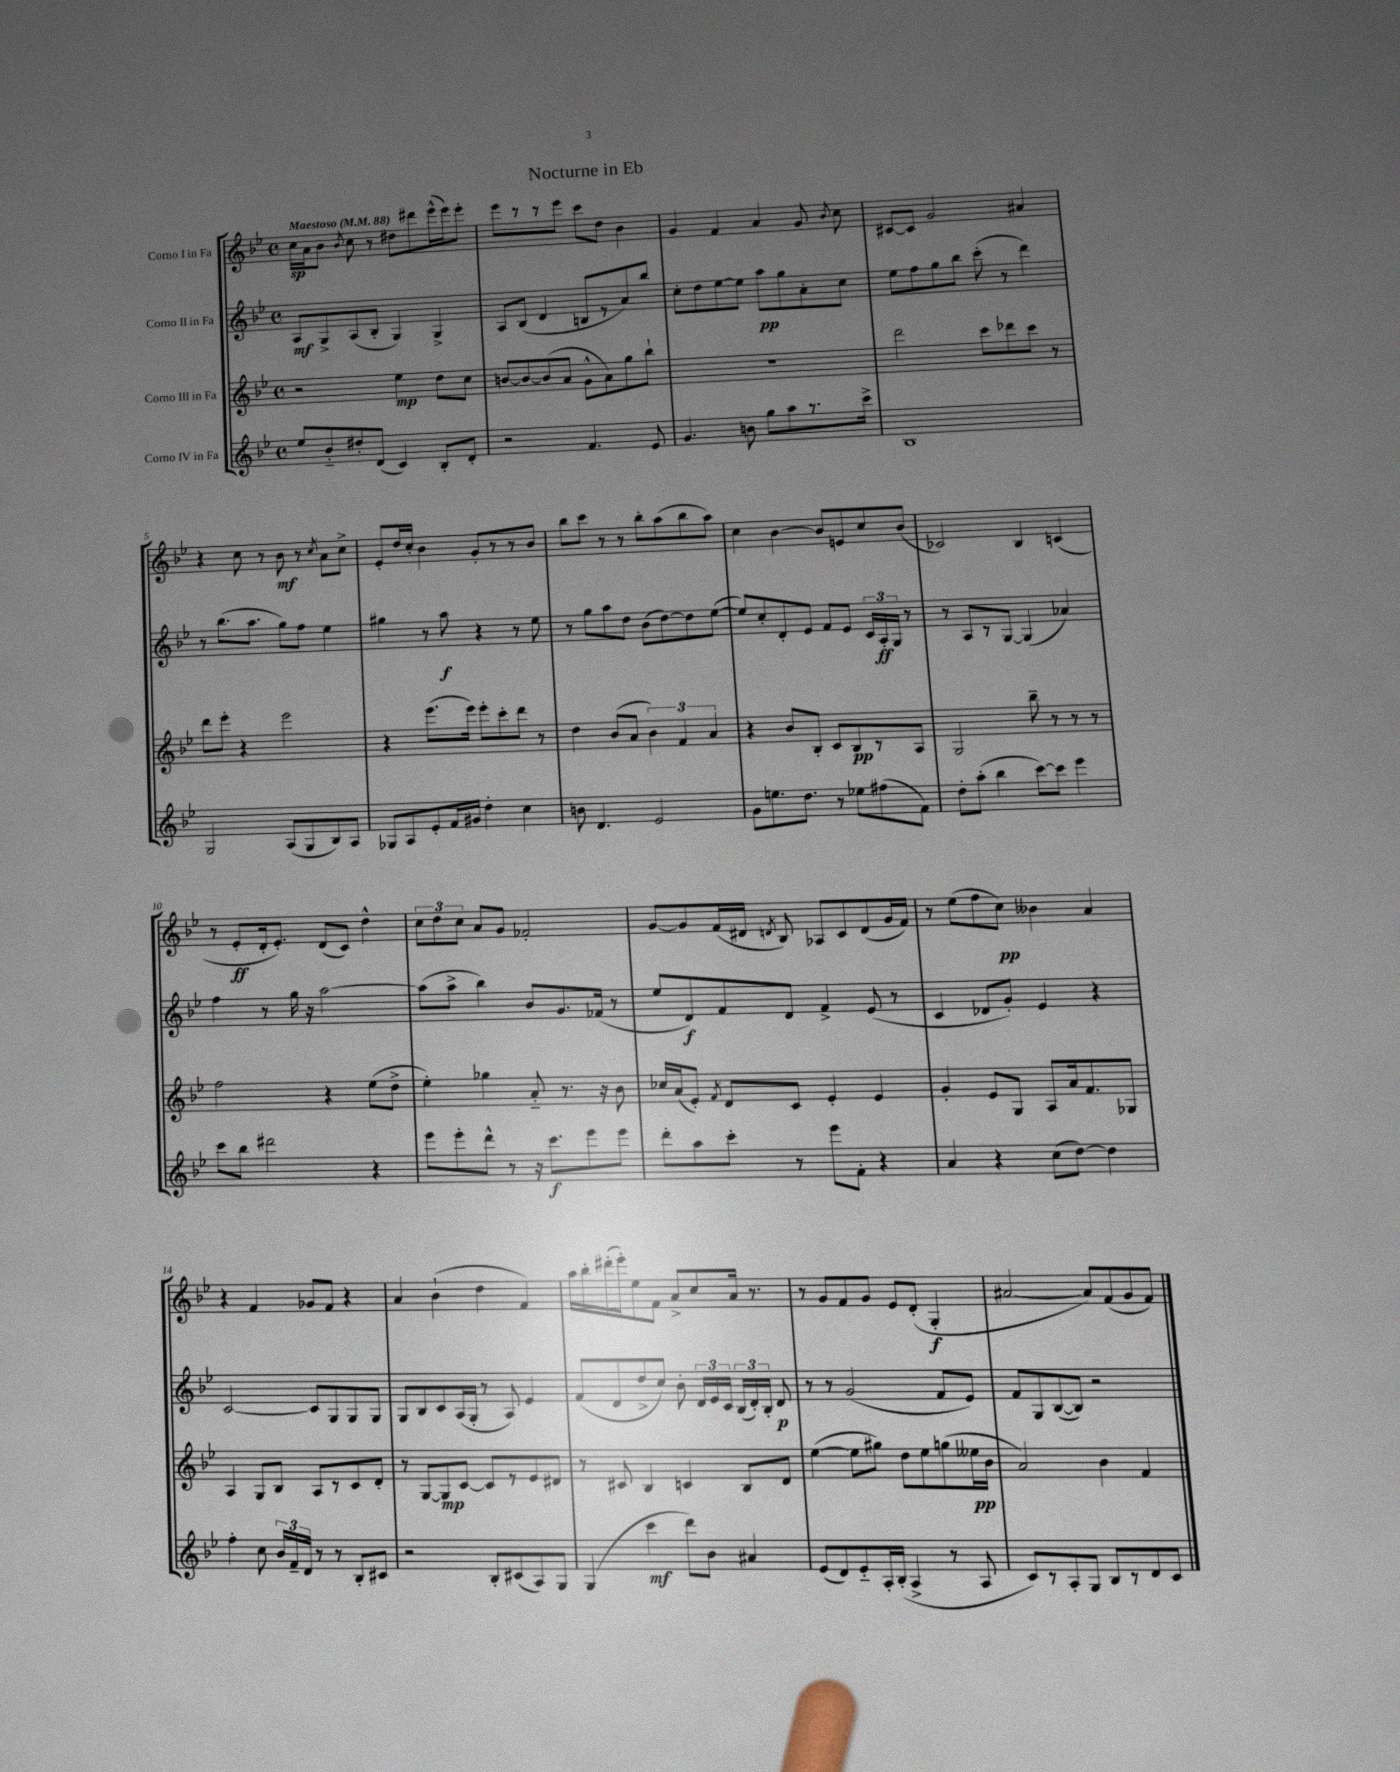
\header { title = "Nocturne in Eb" }
<<
\new StaffGroup <<
\new Staff = "s0" \with { instrumentName = "Corno I in Fa" } {
    \clef treble \key bes \major \defaultTimeSignature \time 4/4 \tempo "Maestoso" 4 = 88
    \autoBeamOff c''16[\sp a'16 bes'8] \acciaccatura { bes'8 } c''8 r8 dis''8[ dis'''8 ees'''16-^( ees'''16) ees'''8]-. |
    ees'''8[ r8 r8 ees'''8] c'''8[ d''8] bes'4 |
    g'4 f'4 a'4 g'8 \acciaccatura { bes'8 } c''8 |
    cis'8[~ cis'8] g'2 ais'4 |
    r4 c''8 r8 bes'8\mf r8 \acciaccatura { c''8 } a'8[ c''8]-> |
    ees'8[-. d''16 c''16]-. bes'4 g'8[-. r8 r8 bes'8] |
    bes''8[ c'''8] r8 r8 bes''8[-. a''8( bes''8 a''8]) |
    c''4 bes'4~ bes'8[ e'8 c''8 bes'8]( |
    ces'2) bes4 c'4( |
    r8 ees'8[-.\ff d'16-. ees'8.]-.) d'8[( c'8]) d''4-^ |
    \tuplet 3/2 { c''8[ d''8 c''8] } a'8[ g'8] fes'2-. |
    g'8[~ g'8 f'16( dis'16] \acciaccatura { d'8 } bes8) aes8[ c'8 d'8( g'16 f'16]) |
    r8 ees''8[( f''8 c''8]\pp) beses'4 a'4 |
    r4 f'4 ges'8[ f'8] r4 |
    a'4 bes'4-!( d''4 f'4) |
    a''16[ bes''16-. dis'''16-.( ees'''16-.) ees''8 f'8] a'8[-> c''8 a'16] r8. |
    r8 g'8[ f'8 g'8] ees'8[ d'8]-.( g4-.\f |
    ais'2~ ais'8[) f'8( g'8 f'8]) \bar "|." |
}
\new Staff = "s1" \with { instrumentName = "Corno II in Fa" } {
    \clef treble \key bes \major \defaultTimeSignature \time 4/4
    \autoBeamOff a8[\mf g8-> a8( bes8]-. g4) g4-> |
    a8[ bes8]( d'4 b8[ r8 a'8) bes''8] |
    c''8[-. d''8 ees''8~ ees''8] a''8[\pp g''8 a'8-. c''8] |
    ees''8[ f''8 g''8 bes''8] c'''8-.( r8 d'''4) |
    r8 bes''8.[( a''8.] g''8[) f''8] ees''4 |
    gis''4 r8 a''8\f r4 r8 ees''8 |
    r8 g''8[ a''8 d''8] bes'8[( d''8~) d''8 ees''8]~( |
    ees''8[) c''8-. d'8-. ees'8] f'8[ ees'8] \tuplet 3/2 { c'16[ a16-.\ff g16] } r8 |
    r8 a8[ r8 g8]~ g4( aes'4) |
    f''4 r8 g''16 r16 a''2~ |
    a''8[( a''8]-> bes''4) bes'8[ g'8. fes'16]( r8 |
    ees''8[ d'8\f) f'8 d'8] f'4-> ees'8( r8 |
    c'4 des'8[ g'8]-.) ees'4 r4 |
    c'2~ c'8[ g8 g8 g8] |
    g8[ bes8 c'8 a16( g16]-. r8 a8) ees'4 |
    f'8[( d'8 d''8-> c''8]) bes'8-. \tuplet 3/2 { d'16[ ees'16 c'16] } \tuplet 3/2 { bes16[( d'16-.) bes16]-. } d'8\p |
    r8 r8 g'2( f'8[ ees'8]) |
    f'8[ g8 bes8~( bes8]) r2 \bar "|." |
}
\new Staff = "s2" \with { instrumentName = "Corno III in Fa" } {
    \clef treble \key bes \major \defaultTimeSignature \time 4/4
    \autoBeamOff r2 ees''4\mp d''8[ c''8] |
    b'8[~ b'8~ b'8( a'8] g'8[-^ a'8) g''8 bes''8]-! |
    R1 |
    d'''2 c'''8[ des'''8 c'''8] r8 |
    d'''8[ ees'''8]-. r4 ees'''2 |
    r4 ees'''8.[( ees'''16]) ees'''8[-. c'''8-. d'''8] r8 |
    d''4 bes'8[( a'8] \tuplet 3/2 { bes'4) f'4 a'4 } |
    r4 bes'8[ bes8]-. c'8[ bes8\pp r8 a8] |
    g2 bes''8-- r8 r8 r8 |
    f''2 r4 ees''8[( d''8]-> |
    ees''4-.) ges''4 a'8-_ r8. r16 bes'8 |
    ces''16[ a'16( ees'8]-.) \acciaccatura { f'8 } d'8[ c'8] ees'4-. ees'4 |
    g'4-. ees'8[ g8] a8[ a'16 f'8. ges8] |
    a4 g8[ bes8] a8[ r8 c'8 d'8]-. |
    r8 g8[~ g8\mp c'8]~ c'8[ r8 ees'8 dis'8] |
    r8 cis'8 bes4 c'4 bes8[ d'8] |
    ees''4~( ees''8[ gis''8]) d''8[ ees''8 g''8( eeses''16\pp bes'16] |
    a'2) bes'4 f'4 \bar "|." |
}
\new Staff = "s3" \with { instrumentName = "Corno IV in Fa" } {
    \clef treble \key bes \major \defaultTimeSignature \time 4/4
    \autoBeamOff ees''8[ bes'8-_ dis''8-. d'8]( c'4) bes8[-. d'8]-. |
    r2 f'4. ees'8 |
    g'4. b'8 g''8[ a''8 r8. c'''16]-> |
    bes1 |
    g2 a8[( g8 bes8) a8] |
    ges8[ a8 ees'8-. f'16 gis'16] d''4-. c''4 |
    b'8 d'4. ees'2 |
    g'8[ e''8. d''8.] r8 ees''8[ fis''8( f'8]) |
    d''8[-. a''8]-.( bes''4 c'''8[~) c'''8] ees'''4 |
    c'''8[ bes''8] dis'''2 r4 |
    ees'''8[ ees'''8-. d'''8]-^ r8 r16 c'''8.[\f ees'''8 ees'''8] |
    d'''8[-. a''8 c'''8]-. r8 ees'''8[ f'8]-. r4 |
    a'4 r4 c''8[( d''8]~) d''4 |
    f''4-. c''8 \tuplet 3/2 { bes'16[ f'16-- d'16] } r8 r8 bes8[-. cis'8] |
    r2 bes8[-. cis'8( a8) g8] |
    g4( c'''4\mf d'''8[) bes'8] ais'4 |
    ees'8[( d'8) ees'8-_ a16-. bes16]-.( a4-> r8 a8 |
    c'8[) r8 a8-. g8] bes8[ r8 d'8 c'8] \bar "|." |
}
>>
>>
